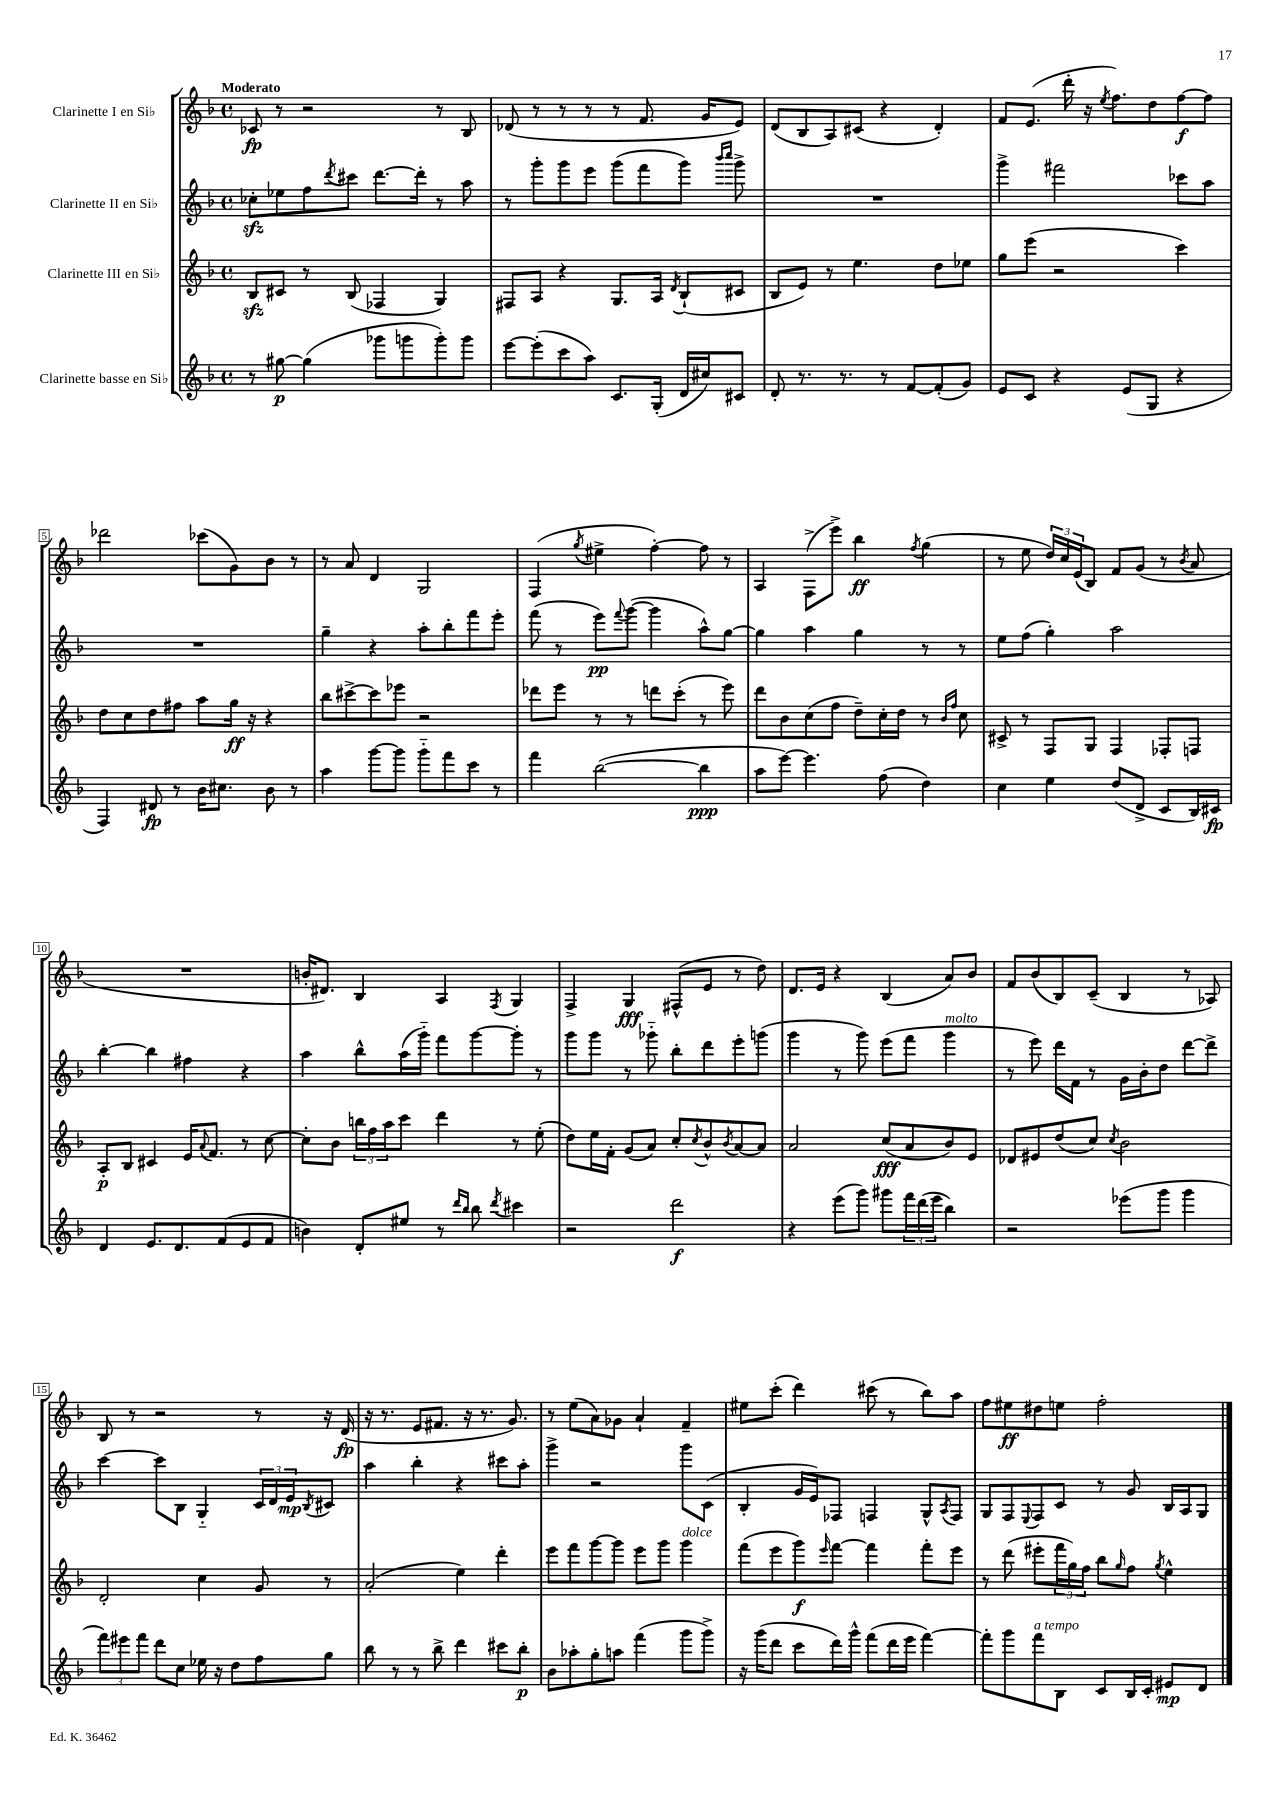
<<
\new StaffGroup <<
\new Staff = "s0" \with { instrumentName = "Clarinette I en Sib" } {
    \clef treble \key f \major \defaultTimeSignature \time 4/4 \tempo "Moderato"
    ces'8\fp r8 r2 r8 bes8 |
    des'8( r8 r8 r8 r8 f'8. g'16 e'8) |
    d'8( bes8 a8) cis'8( r4 d'4-.) |
    f'8 e'8.( d'''16-. r16 \acciaccatura { e''8 } f''8.) d''8 f''8~\f f''8 |
    des'''2 ces'''8( g'8) bes'8 r8 |
    r8 a'8 d'4 g2 |
    f4( \acciaccatura { g''8 } eis''4-> f''4~-.) f''8 r8 |
    a4 f8->( e'''8->) bes''4\ff \acciaccatura { f''8 } g''4( |
    r8 e''8 \tuplet 3/2 { d''16) c''16 e'16( } bes8) f'8 g'8( r8 \acciaccatura { bes'8 } a'8 |
    R1 |
    b'16-. dis'8.) bes4 a4 \acciaccatura { f8 } g4 |
    f4-> g4\fff fis8-^( e'8 r8 d''8) |
    d'8. e'16 r4 bes4( a'8) bes'8 |
    f'8 bes'8( bes8) c'8--( bes4 r8 aes8) |
    bes8 r8 r2 r8 r16 d'16\fp( |
    r16 r8. e'8 fis'8. r16 r8. g'8.) |
    r8 e''8( a'8) ges'8 a'4-! f'4-- |
    eis''8 c'''8-.( d'''4) cis'''8( r8 bes''8) a''8 |
    f''8 eis''8\ff dis''8 e''8 f''2-. \bar "|." |
}
\new Staff = "s1" \with { instrumentName = "Clarinette II en Sib" } {
    \clef treble \key f \major \defaultTimeSignature \time 4/4
    ces''8-.\sfz ees''8 f''8 \acciaccatura { d'''8 } cis'''8 d'''8.~ d'''16-. r8 a''8 |
    r8 g'''8-. g'''8 e'''8 g'''8( f'''8 g'''8) \grace { bes'''16 c''''16 } g'''8-> |
    R1 |
    g'''4-> fis'''2 ces'''8 a''8 |
    R1 |
    g''4-- r4 a''8-. bes''8-. f'''8 e'''8-. |
    f'''8( r8 e'''8\pp) \appoggiatura { f'''8 } g'''8~( g'''4 a''8-^) g''8~ |
    g''4 a''4 g''4 r8 r8 |
    e''8 f''8( g''4-.) a''2 |
    bes''4~-. bes''4 fis''4 r4 |
    a''4 bes''8-^ a''16( g'''16-_) f'''8 g'''8~ g'''8-. r8 |
    g'''8 g'''8 r8 ges'''8-_ bes''8-. d'''8 e'''8-. g'''8( |
    g'''4 r8 g'''8) e'''8( f'''8 g'''4^\markup { \italic "molto" } |
    r8 e'''8) d'''16 f'16 r8 g'16 bes'16-. d''8 d'''8~ d'''8-> |
    c'''4~ c'''8 bes8 g4-_ \tuplet 3/2 { c'16 d'16 e'16\mp } \acciaccatura { bes8 } cis'8 |
    a''4 bes''4-. r4 cis'''8 a''8-. |
    g'''4-> r2 g'''8 c'8( |
    bes4-. g'16 e'16) fes8 f4 g8-^ \acciaccatura { a8 } f8 |
    g8 f8 \appoggiatura { e8 } f8 c'8 r8 g'8 bes16 a16 g8 \bar "|." |
}
\new Staff = "s2" \with { instrumentName = "Clarinette III en Sib" } {
    \clef treble \key f \major \defaultTimeSignature \time 4/4
    bes8\sfz cis'8 r8 bes8( fes4 g4) |
    fis8 a8 r4 g8. a16 \acciaccatura { d'8 } bes8-!( cis'8 |
    bes8 e'8) r8 e''4. d''8 ees''8 |
    g''8 e'''8( r2 c'''4) |
    d''8 c''8 d''8 fis''8 a''8 g''16\ff r16 r4 |
    bes''8 cis'''8~-> cis'''8 ees'''8 r2 |
    des'''8 e'''8 r8 r8 d'''8 c'''8-.( r8 e'''8) |
    d'''8 bes'8 c''8( f''8 d''8--) c''16-. d''16 r8 \grace { bes'16 f''16 } c''8 |
    cis'8-> r8 f8 g8 f4 fes8-. f8 |
    a8-.\p bes8 cis'4 e'16 \appoggiatura { a'8 } f'8. r8 c''8~ |
    c''8-. bes'8 \tuplet 3/2 { b''16 f''16 a''16 } c'''8 d'''4 r8 e''8-.( |
    d''8) e''16 f'16-. g'8( a'8) c''8-. \acciaccatura { c''8 } bes'8-^ \acciaccatura { bes'8 } a'8~ a'8 |
    a'2 c''8\fff( a'8 bes'8) e'8 |
    des'8 eis'8 d''8( c''8) \acciaccatura { c''8 } bes'2 |
    d'2-. c''4 g'8 r8 |
    a'2-.( e''4) d'''4-. |
    e'''8 f'''8 g'''8~ g'''8 e'''8 g'''8 g'''4^\markup { \italic "dolce" } |
    f'''8( e'''8 g'''8\f) \grace { e'''16 } f'''8~ f'''4 f'''8-. e'''8 |
    r8 d'''8( eis'''8-. \tuplet 3/2 { f'''16 g''16) f''16 } bes''8 \grace { g''16 } f''8 \acciaccatura { g''8 } e''4-^ \bar "|." |
}
\new Staff = "s3" \with { instrumentName = "Clarinette basse en Sib" } {
    \clef treble \key f \major \defaultTimeSignature \time 4/4
    r8 gis''8~\p gis''4( ges'''8 g'''8 g'''8-.) g'''8 |
    e'''8~ e'''8-.( c'''8 a''8) c'8. g16-.( d'16 cis''16) cis'8 |
    d'8-. r8. r8. r8 f'8~ f'8-.( g'8) |
    e'8 c'8 r4 e'8( g8 r4 |
    f4) dis'8\fp r8 bes'16 cis''8. bes'8 r8 |
    a''4 g'''8~ g'''8 g'''8-_ f'''8 c'''8 r8 |
    f'''4 bes''2~( bes''4\ppp |
    a''8 e'''8~) e'''4. f''8( d''4) |
    c''4 e''4 d''8( d'8-> c'8 bes16) cis'16\fp |
    d'4 e'8. d'8. f'8( e'8 f'8 |
    b'4) d'8-. eis''8 r8 \grace { d'''16 bes''16 } bes''8 \acciaccatura { d'''8 } cis'''4 |
    r2 d'''2\f |
    r4 e'''8( g'''8) gis'''8 \tuplet 3/2 { f'''16 d'''16( e'''16 } bes''4) |
    r2 ees'''8( g'''8 g'''4 |
    \tuplet 3/2 { f'''8) eis'''8 f'''8 } d'''8 c''8 ees''16 r16 d''8 f''8 g''8 |
    bes''8 r8 r8 bes''8-> d'''4 cis'''8 bes''8-.\p |
    bes'8 aes''8-. g''8-. a''8 f'''4( g'''8 g'''8->) |
    r16 g'''16( d'''8 c'''8 d'''16) g'''16-^ f'''8( d'''16 e'''16 f'''4~) |
    f'''8-. g'''8 f'''8^\markup { \italic "a tempo" } bes8 c'8 bes16 c'16-. eis'8\mp d'8 \bar "|." |
}
>>
>>
\layout { \context { \Score \override BarNumber.stencil = #(make-stencil-boxer 0.1 0.3 ly:text-interface::print) } }
